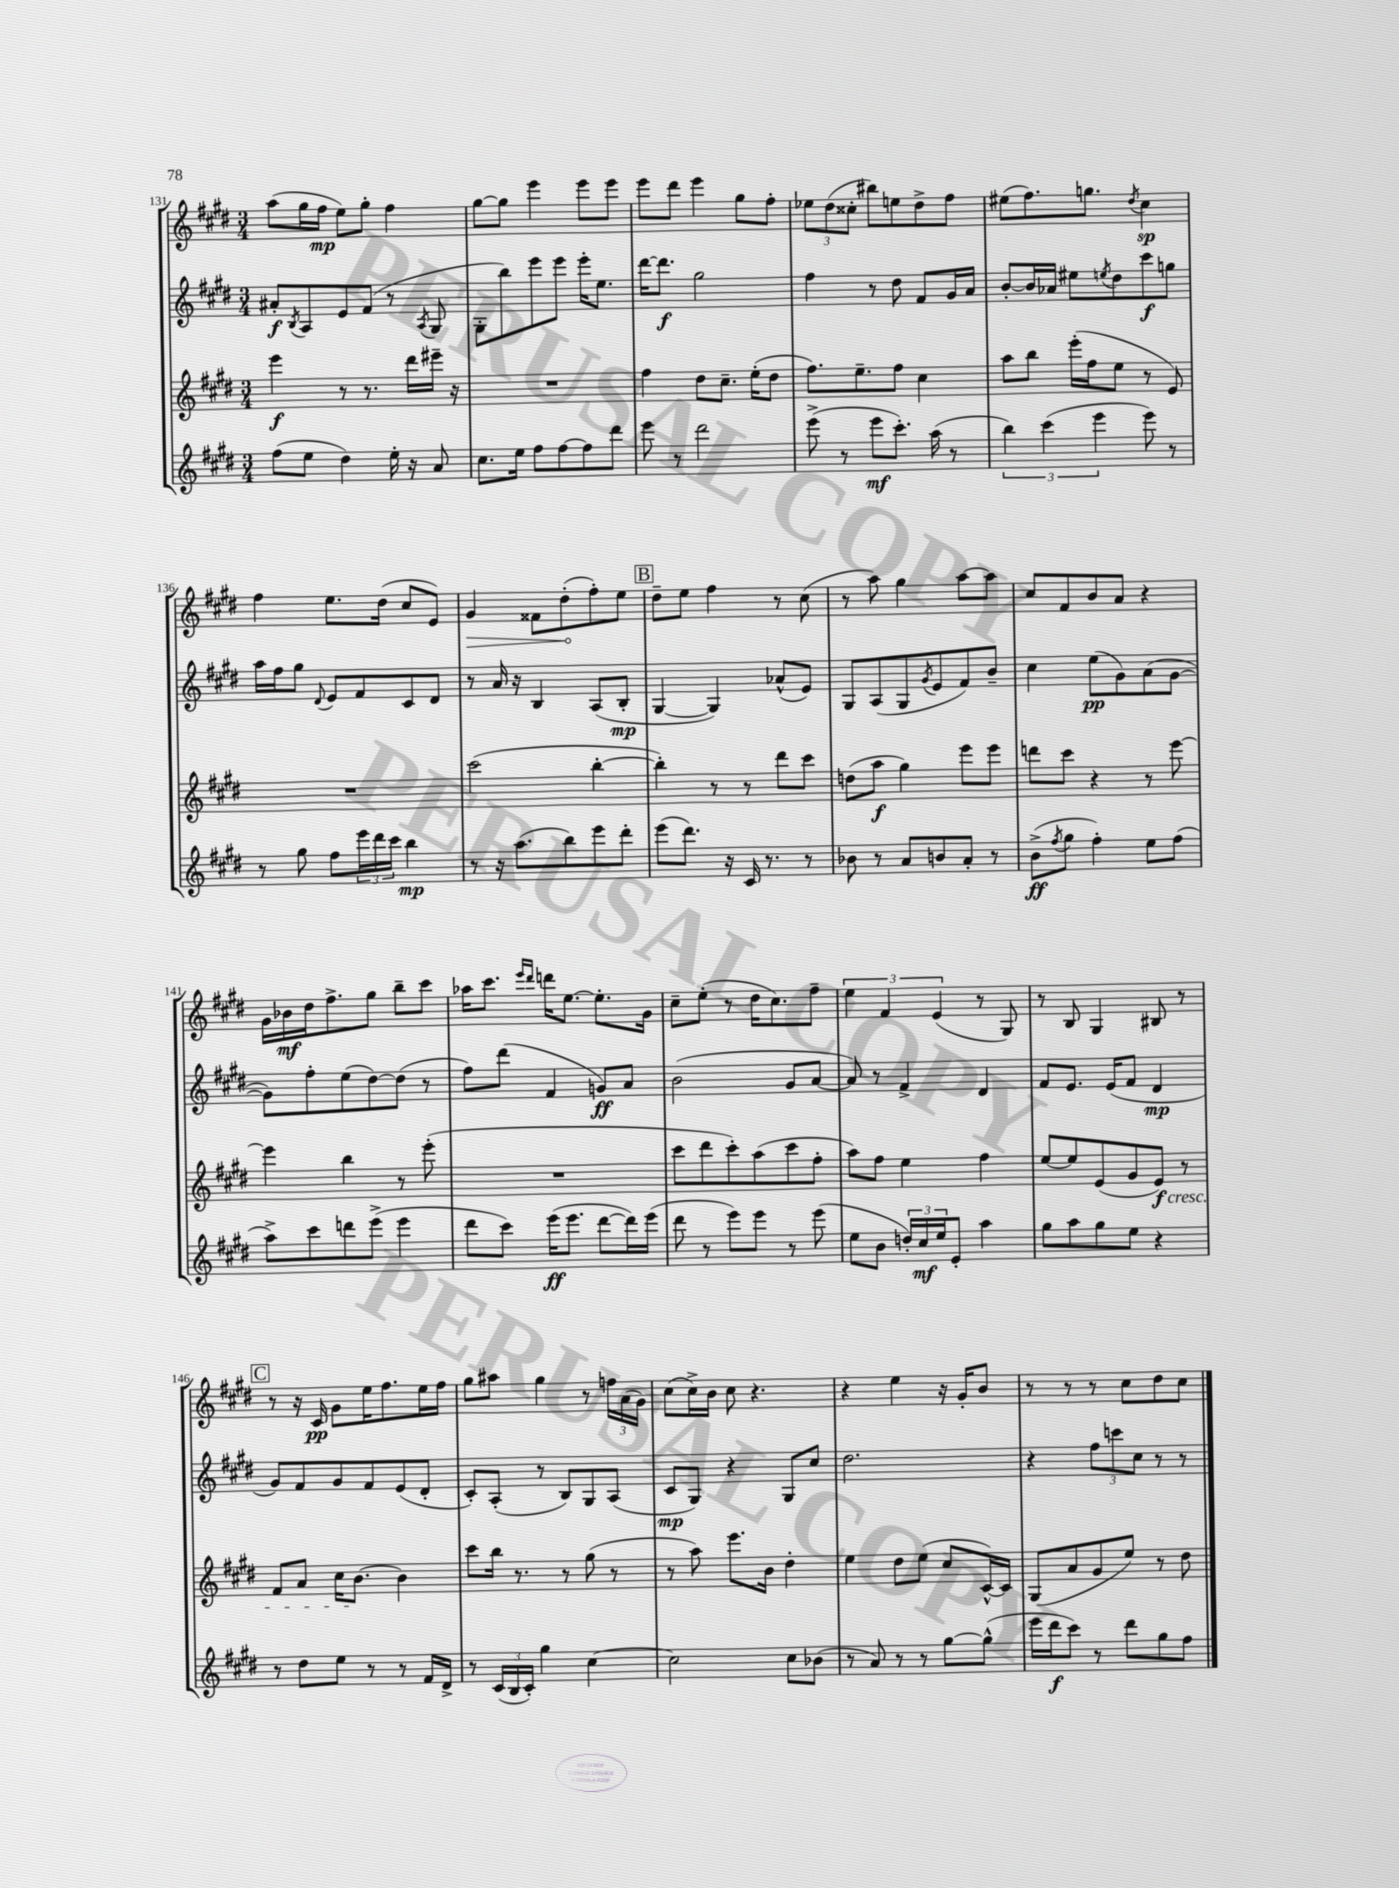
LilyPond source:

<<
\new StaffGroup <<
\new Staff = "s0" {
    \clef treble \key e \major \numericTimeSignature \time 3/4
    a''8( gis''16 fis''16\mp e''8) gis''8-. fis''4 |
    gis''8~ gis''8 e'''4 e'''8 e'''8 |
    e'''8 dis'''8 e'''4 gis''8 fis''8-. |
    \tuplet 3/2 { ees''8 dis''8( cisis''8-. } bis''8) e''8 dis''8-> fis''8 |
    eis''8( fis''8.) g''8. \acciaccatura { dis''8 } cis''4\sp |
    fis''4 e''8. dis''16( cis''8 e'8) |
    \once \override Hairpin.circled-tip = ##t gis'4\> fisis'8 dis''8-.\!( fis''8-.) e''8 |
    \mark \markup { \box "B" } dis''8-- e''8 fis''4 r8 cis''8( |
    r8 a''8) gis''4 a''8~ a''8 |
    cis''8 fis'8 b'8 a'8 r4 |
    gis'16 bes'16\mf dis''16 fis''8.-> gis''8 b''8-- cis'''8 |
    aes''16 cis'''8. \grace { e'''16 dis'''16 } d'''16 e''8.~ e''8.-. gis'16 |
    cis''8-- e''8-.( r8 dis''16 cis''8.) fis''8-- |
    \tuplet 3/2 { e''4 fis'4 e'4( } r8 gis8) |
    r8 b8 gis4 bis8 r8 |
    \mark \markup { \box "C" } r8 r16 cis'16\pp gis'8 e''16 fis''8. e''16 fis''16 |
    gis''8 ais''8 gis''4 r8 \tuplet 3/2 { f''16 a'16( gis'16) } |
    cis''8( cis''16->) b'16 cis''8 r4. |
    r4 e''4 r16 gis'16-. b'8 |
    r8 r8 r8 cis''8 dis''8 cis''8 \bar "|." |
}
\new Staff = "s1" {
    \clef treble \key e \major \numericTimeSignature \time 3/4
    ais'8-.\f \acciaccatura { b8 } a8 e'8 fis'8( r8 \acciaccatura { a8 } gis8 |
    gis8-. b''8) e'''8 e'''8 e'''16-. e''8. |
    dis'''16~ dis'''8.\f gis''2 |
    fis''4 r8 dis''8 fis'8 gis'16 a'16 |
    b'8~-. b'16 aes'16 eis''8 \acciaccatura { e''8 } dis''8 cis'''8\f g''8 |
    a''16 fis''16 gis''8 \appoggiatura { dis'8 } e'8 fis'8 cis'8 dis'8 |
    r8 a'16 r16 b4 a8( b8-.\mp |
    \mark \markup { \box "B" } gis4~ gis4) aes'8-^( e'8) |
    gis8 a8( gis8 \acciaccatura { gis'8 } e'8 fis'8) b'8-- |
    cis''4 e''8\pp( gis'8) a'8( gis'8~ |
    gis'8) fis''8-. e''8( dis''8~) dis''8( r8 |
    fis''8) dis'''8( fis'4 g'8\ff) a'8 |
    b'2( gis'8 a'8~ |
    a'8) r8 fis'4-> dis'4 |
    fis'8 e'8. e'16( fis'8 dis'4\mp |
    \mark \markup { \box "C" } gis'8) fis'8 gis'8 fis'8 e'8( dis'8-. |
    cis'8-.) a8-.( r8 b8) gis8 a8( |
    cis'8\mp gis8) r4 gis8 cis''8 |
    dis''2. |
    r4 \tuplet 3/2 { fis''8 c'''8 cis''8 } r8 r8 \bar "|." |
}
\new Staff = "s2" {
    \clef treble \key e \major \numericTimeSignature \time 3/4
    e'''4\f r8 r8. dis'''16 eis'''16-- r16 |
    R2. |
    fis''4 dis''8 cis''8.-- e''16-.( dis''8 |
    fis''8.) e''8.-- fis''8 cis''4 |
    a''8 b''8 e'''16-.( fis''16 e''8 r8 e'8) |
    R2. |
    cis'''2( b''4~-. |
    \mark \markup { \box "B" } b''4-.) r8 r8 dis'''8 cis'''8 |
    d''8( a''8\f gis''4) e'''8 e'''8 |
    d'''8 cis'''8 r4 r8 e'''8~ |
    e'''4 b''4 r8 e'''8-.( |
    R2. |
    cis'''8 dis'''8 cis'''8-.) a''8( cis'''8 fis''8-. |
    a''8) fis''8 e''4 fis''4 |
    e''8~ e''8 e'8( gis'8 e'8\f\cresc) r8 |
    \mark \markup { \box "C" } fis'8 a'8 cis''16 b'8.~\! b'4 |
    cis'''8 b''16 r8. r8 gis''8( r8 |
    r8 a''8) e'''8. b'16 dis''4-. |
    e''4 dis''8 e''8( cis''8 cis'16~-^) cis'16 |
    gis8( a'8 gis'8 e''8) r8 dis''8 \bar "|." |
}
\new Staff = "s3" {
    \clef treble \key e \major \numericTimeSignature \time 3/4
    fis''8( e''8 dis''4) e''16-. r16 a'8 |
    cis''8. e''16 fis''8 fis''8~ fis''8 dis'''8 |
    e'''8 r8 dis'''2 |
    e'''8->( r8 e'''8\mf cis'''8.-.) a''16( r8 |
    \tuplet 3/2 { b''4) cis'''4( e'''4 } e'''8) r8 |
    r8 gis''8 fis''8 \tuplet 3/2 { e'''16 dis'''16 cis'''16 } b''4\mp |
    r8 r16 a''8.( b''8) e'''8 dis'''8-. |
    \mark \markup { \box "B" } e'''8( dis'''8.) r16 cis'16 r8. r8 |
    bes'8 r8 a'8 b'8 a'8-. r8 |
    b'8->\ff( \acciaccatura { fis''8 } gis''8 fis''4-.) e''8 fis''8( |
    a''8->) cis'''8 d'''8 e'''8->( e'''4 |
    dis'''8 cis'''8) e'''16\ff( e'''8. dis'''8~ dis'''16) e'''16( |
    dis'''8 r8 e'''8) e'''8 r8 e'''8( |
    e''8 b'8 \tuplet 3/2 { d''16-.) cis''16\mf e''16 } e'8-. a''4 |
    gis''8 a''8 gis''8 e''8 r4 |
    \mark \markup { \box "C" } r8 dis''8 e''8 r8 r8 fis'16 dis'16-> |
    r8 \tuplet 3/2 { cis'16( b16 cis'16-.) } gis''4 cis''4~ |
    cis''2 cis''8 bes'8( |
    r8 a'8) r8 r8 gis''8~ gis''8-^( |
    e'''16 dis'''16\f cis'''8) r8 dis'''8 gis''8 fis''8 \bar "|." |
}
>>
>>
\layout { \context { \Score currentBarNumber = #131 } }
